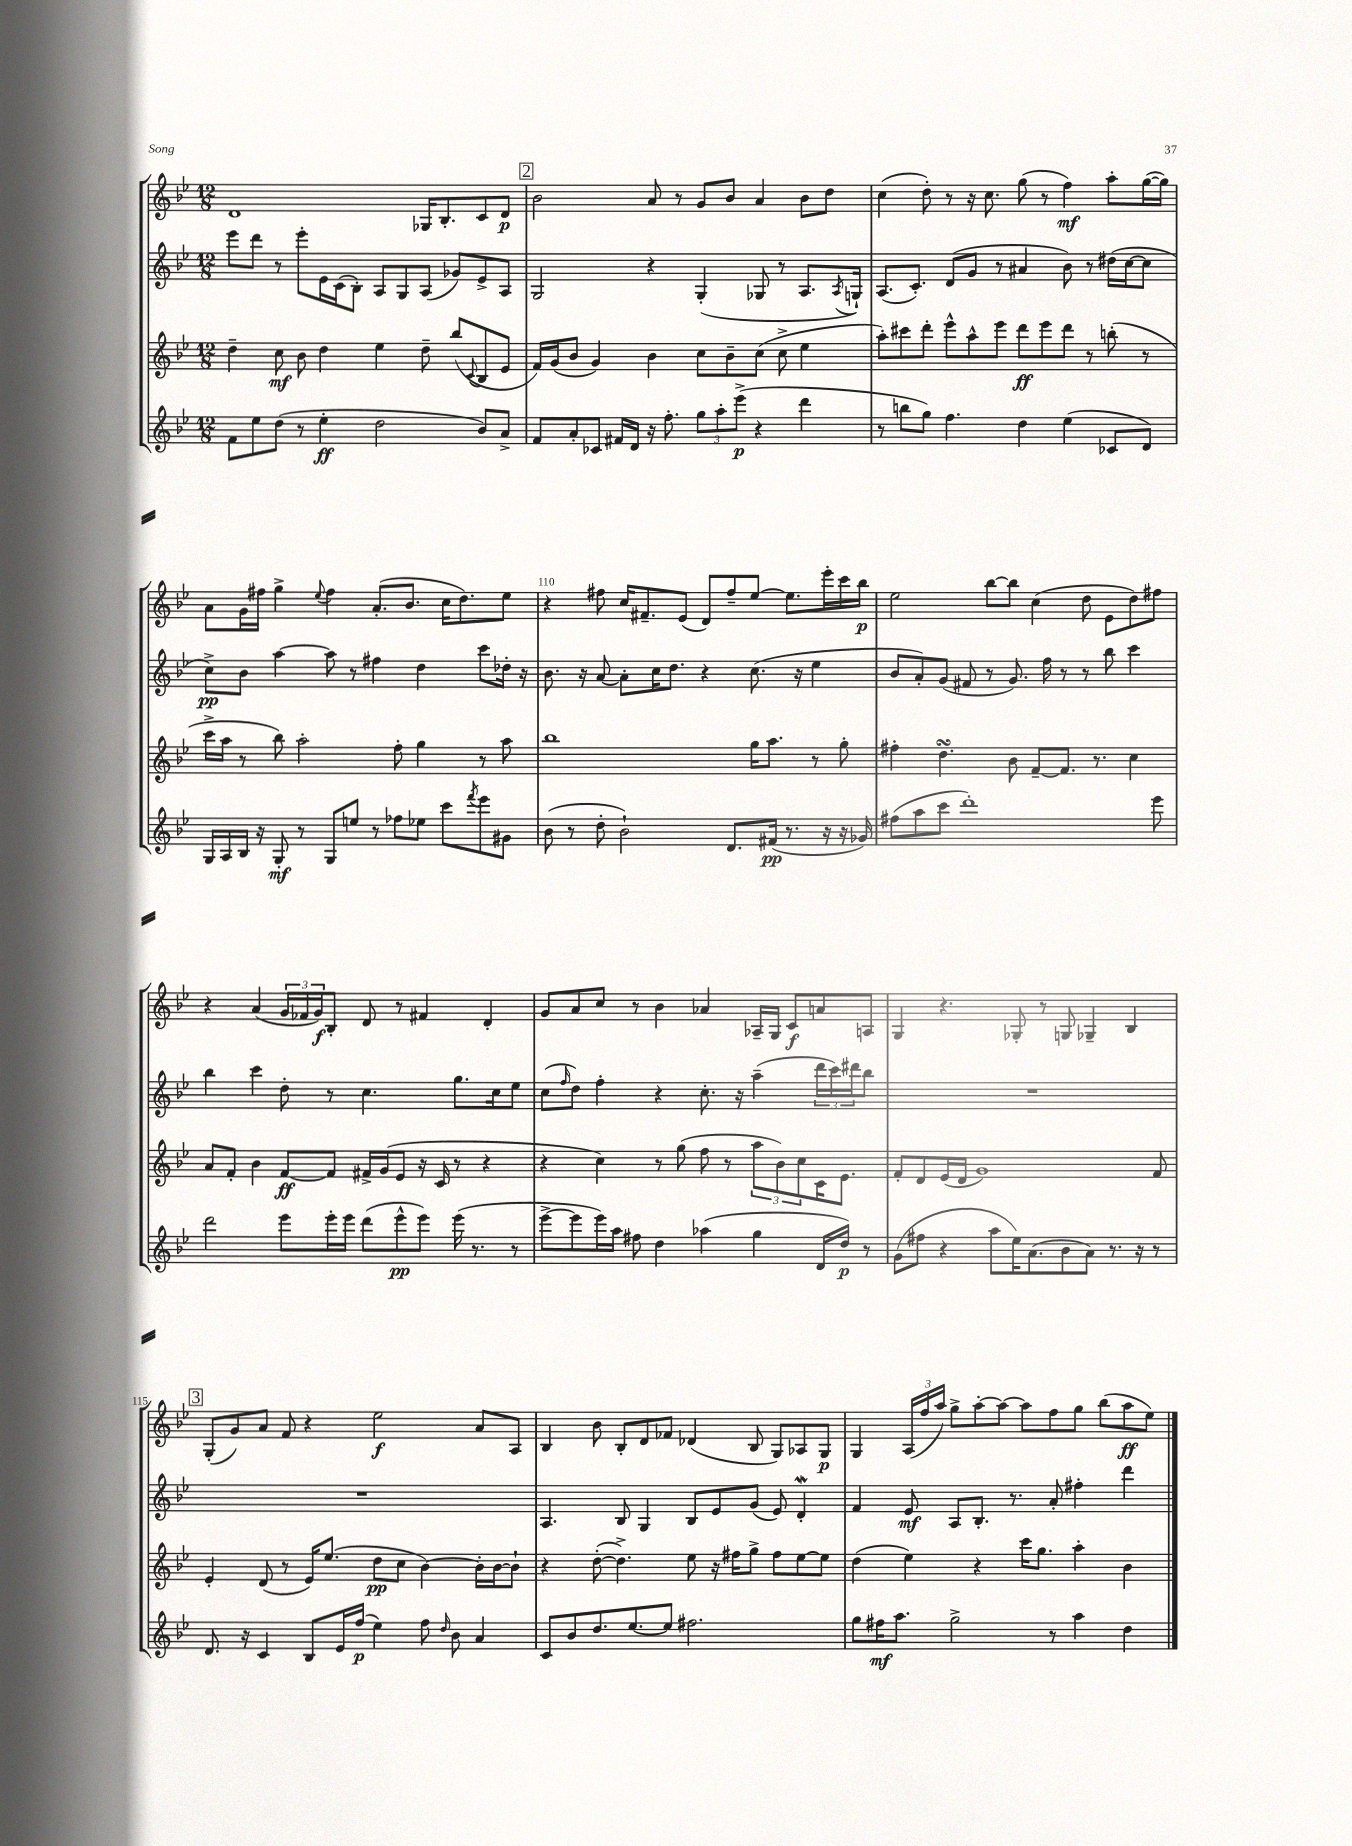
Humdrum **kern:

**kern	**kern	**kern	**kern
*staff4	*staff3	*staff2	*staff1
*clefG2	*clefG2	*clefG2	*clefG2
*k[b-e-]	*k[b-e-]	*k[b-e-]	*k[b-e-]
*M12/8	*M12/8	*M12/8	*M12/8
8f	4dd~	8eee-	1d
8ee-	.	8ddd	.
(8dd	8cc	8r	.
8r	8b-	8eee-'	.
4ee-'	4dd	16e-	.
.	.	(16c	.
.	.	8B-')	.
2dd	4ee-	8A	.
.	.	8G	.
.	8dd~	(8A	16G-
.	.	.	8.B-'
.	(8bb-	8g-)	.
.	8qqc	.	.
8b-)	8B-	8e-^	8c
8a^	8e-	8A	8d
=	=	=	=
8f	16f)	2G	2b-
.	(16g	.	.
8a'	8b-	.	.
8c-	4g)	.	.
16f#	.	.	.
16d	.	.	.
16r	4b-	4r	8a
8.ff'	.	.	.
.	.	.	8r
12gg	8cc	(4G'	8g
12aa'	.	.	.
.	8b-~	.	8b-
(12eee-^	.	.	.
4r	(8cc	8G-	4a
.	8cc^	8r	.
4ddd	4ee-	8.A	8b-
.	.	.	8dd
.	.	8qA	.
.	.	16G`)	.
=	=	=	=
8r	8aa')	(8.A	(4cc
8bb	8ccc#	.	.
.	.	8.c')	.
8gg)	8ddd'	.	8dd')
4.ff	8eee-^^	(8d	8r
.	8aa^^	8g	16r
.	.	.	8.cc
.	8eee-	8r	.
4dd	8ddd	4a#	(8gg
.	8eee-	.	8r
(4ee-	8ddd	8b-)	4ff)
.	8r	8r	.
8c-	(8bb'	(16dd#	8aa'
.	.	[16cc	.
8d)	8r	8cc]	([16gg
.	.	.	16gg])
=	=	=	=
16G	16ccc^	8cc^)	8a
16A	16aa	.	.
16B-	8r	8b-	16g
16r	.	.	16ff#
8G'	8bb-)	[4aa	4gg^
8r	2aa'	.	.
.	.	.	8qqee-
8G	.	8aa]	4ff#
8ee	.	8r	.
8r	.	4ff#	(8.a'
8ff-	8ff'	.	.
.	.	.	8.b-
8ee-	4gg	4dd	.
8ccc	.	.	16cc
.	.	.	8.dd)
8qfff	.	.	.
8eee-	8r	8ccc	.
8g#	8aa	16dd-'	8ee-
.	.	16r	.
=	=	=	=
(8b-	1bb-	8.b-	4r
8r	.	.	.
.	.	16r	.
8dd'	.	[8a	8ff#
2b-`)	.	8a']	16cc
.	.	.	8.f#~
.	.	16cc	.
.	.	8.dd	.
.	.	.	(8e-
.	.	4r	8d)
8.d	.	.	8ff#~
.	16gg	(8.cc	[8ee-
(16f#	8.aa	.	.
8.r	.	.	8.ee-]
.	.	16r	.
.	8r	4ee-	.
16r	.	.	16eee-'
16r	8gg'	.	16ccc
16g-)	.	.	16bb-
=	=	=	=
(8ff#	4ff#'	8b-	2ee-
8aa	.	8a')	.
8ccc	4.dd	(8g	.
1ddd')	.	8f#	.
.	.	8r	[8bb-
.	8b-	8.g)	8bb-]
.	[8f~	.	(4cc
.	.	16ff	.
.	8.f]	8r	.
.	.	8r	8dd
.	8.r	.	.
.	.	8bb-	8e-
.	4cc	4ccc	8dd)
8eee-	.	.	8ff#
=	=	=	=
2ddd	8a	4bb-	4r
.	8f'	.	.
.	4b-	4ccc	(4a
8eee-	[8f	8dd'	24g
.	.	.	24f-
.	.	.	24g)
16eee-'	8f]	8r	8B-'
16eee-	.	.	.
(8ddd	16f#^	4.cc	8d
.	(16g	.	.
8eee-^^	8e-	.	8r
8eee-)	16r	.	4f#
.	16c	.	.
(16eee-	8r	8.gg	.
8.r	.	.	.
.	4r	.	4d'
.	.	16cc	.
8r	.	8ee-	.
=	=	=	=
[8eee-^	4r	(8cc	8g
.	.	16qqff	.
8eee-]	.	8dd)	8a
16eee-)	4cc)	4ff'	8cc
16aa	.	.	.
8ff#	.	.	8r
4dd	8r	4r	4b-
.	(8gg	.	.
(4aa-	8ff	8.cc'	4a-
.	8r	.	.
.	.	16r	.
4gg	12aa	(4aa~	16A-~
.	.	.	16G
.	12b-)	.	.
.	.	.	8c
.	12cc	.	.
16d	16c	24ddd	8a
.	.	24ccc)	.
16dd)	8.e-	.	.
.	.	24ddd#	.
8r	.	8bb-	8A
=	=	=	=
(8g	8f'	1.r	4G
8ff#	8d	.	.
4r	(16e-	.	4.r
.	16d	.	.
.	1g)	.	.
8aa	.	.	.
16ee-)	.	.	8G-'
(8.a	.	.	.
.	.	.	8r
8b-	.	.	8G
8a)	.	.	4G-~
8.r	.	.	.
.	.	.	4B-
16r	.	.	.
8r	8f	.	.
=	=	=	=
8.d	4e-'	1.r	(8G'
.	.	.	8g)
16r	.	.	.
4c	(8d	.	8a
.	8r	.	8f
8B-	16e-)	.	4r
.	(8.ee-	.	.
16e-	.	.	.
(16ff	.	.	.
4ee-)	8dd	.	2ee-
.	8cc	.	.
8ff	[4b-)	.	.
16qqdd	.	.	.
8b-	.	.	.
4a	16b-']	.	8a
.	[16b-	.	.
.	8b-`]	.	8A
=	=	=	=
8c	4r	4.A	4B-
8b-	.	.	.
8.dd	([8dd'	.	8b-
.	4.dd^])	8B-	8B-'
[8.ee-	.	.	.
.	.	4G	8d
8ee-]	.	.	8f-
2.ff#	8ee-	8B-	(4d-
.	16r	8e-	.
.	16ff#	.	.
.	8gg^	(8g	8B-
.	8ff#	8e-)	8G)
.	[8ee-	4d'	8A-
.	8ee-]	.	8G
=	=	=	=
8gg	(4dd	4f	4G
16ff#	.	.	.
8.aa	.	.	.
.	4ee-)	8e-	(24A
.	.	.	24ff
.	.	.	24aa)
2gg^	.	8A	8gg^
.	4r	8.B-'	[8aa'
.	.	.	8aa_
.	.	8.r	.
.	16ccc	.	8aa]
.	8.gg	.	.
8r	.	8a'	8ff
4aa	4aa'	4ff#'	8gg
.	.	.	(8bb-
4dd	4b-	4ddd	8aa
.	.	.	8ee-)
==	==	==	==
*-	*-	*-	*-
